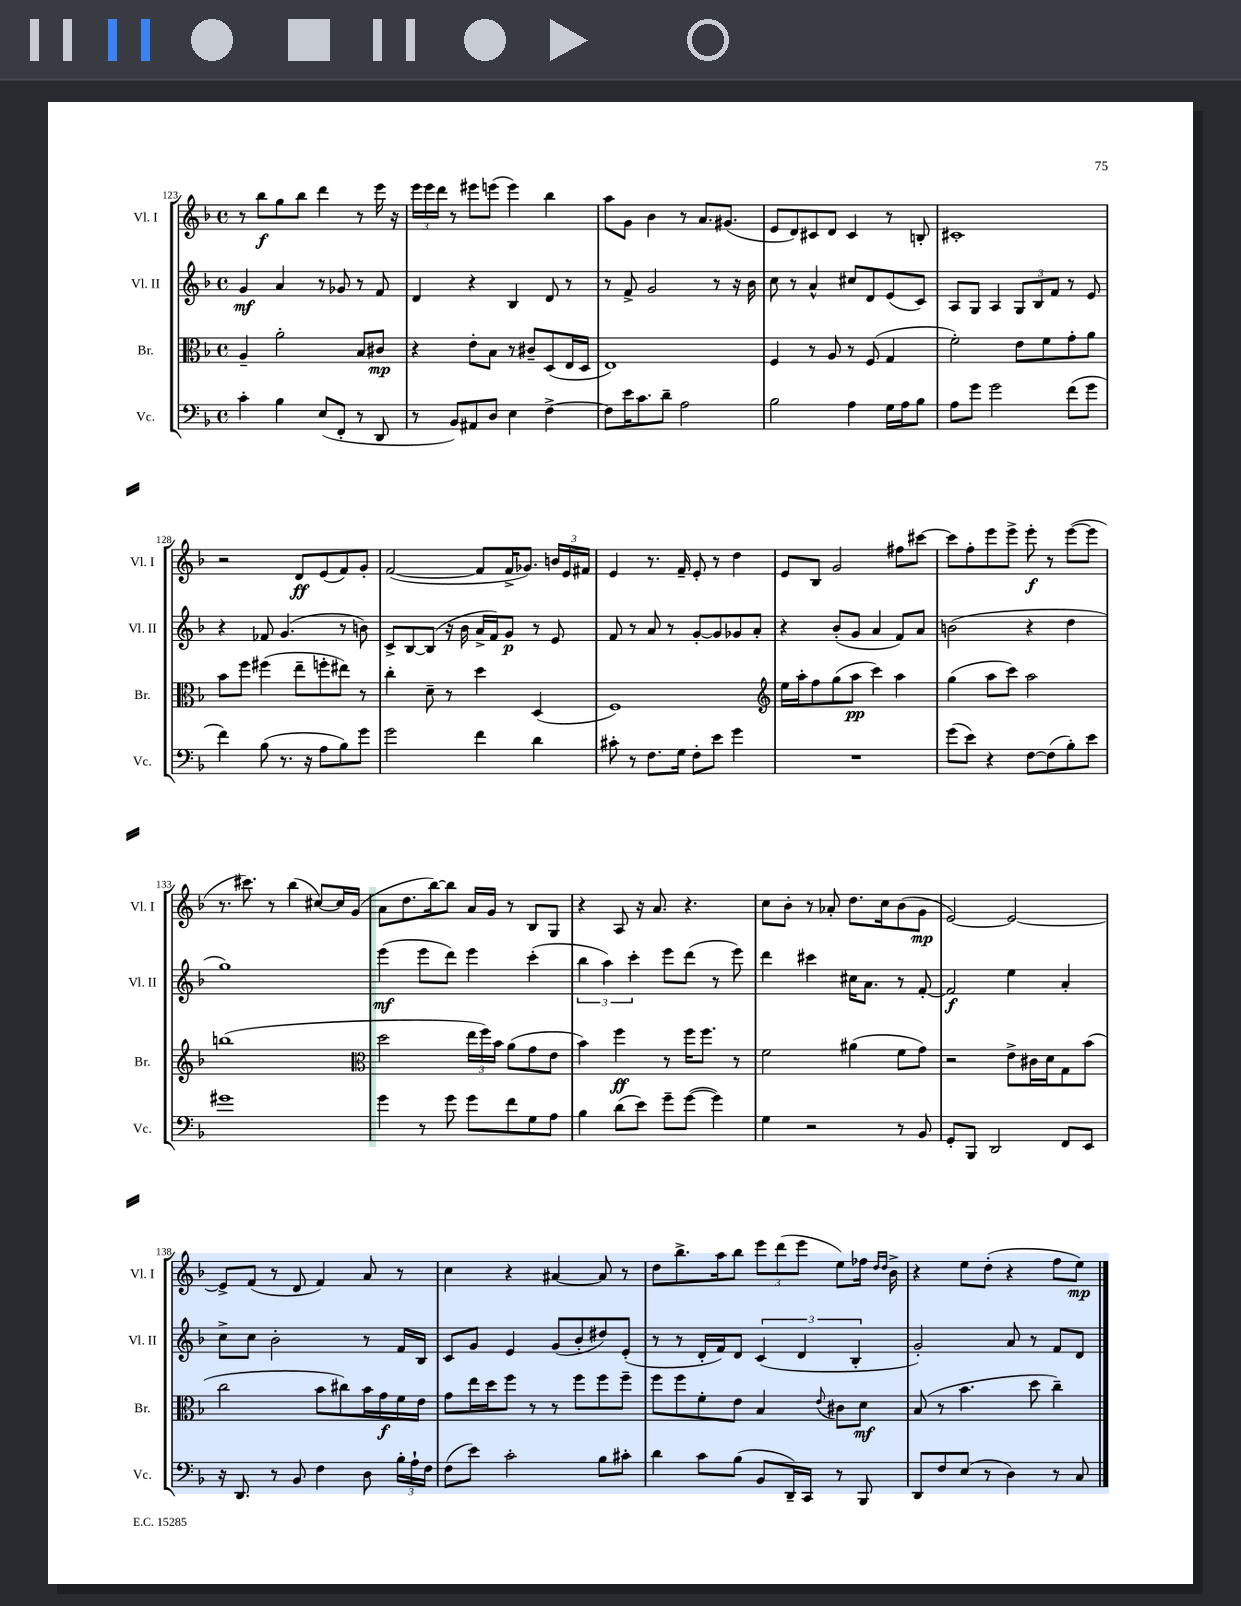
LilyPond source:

<<
\new StaffGroup <<
\new Staff = "s0" \with { instrumentName = "Vl. I" shortInstrumentName = "Vl. I" } {
    \clef treble \key f \major \defaultTimeSignature \time 4/4
    \autoBeamOff r8 bes''8[\f g''8 bes''8] d'''4 r8 e'''16 r16 |
    \tuplet 3/2 { e'''16[ e'''16 d'''16] } r8 eis'''8[ e'''8]( e'''4) bes''4 |
    a''8[ g'8] bes'4 r8 a'8.[ gis'8.]( |
    e'8[ d'8) cis'8 d'8] cis'4 r8 b8-. |
    cis'1-. |
    r2 d'8[\ff e'8( f'8) g'8]-. |
    f'2~( f'8[ f'16-> ges'8.]) \tuplet 3/2 { b'16[ e'16 fis'16] } |
    e'4 r8. f'16-- e'8-. r8 d''4 |
    e'8[ bes8] g'2 fis''8[ cis'''8]~ |
    cis'''8[ f''8-. e'''8 e'''8]-> e'''8-.\f r8 e'''8[~( e'''8] |
    r8. cis'''8.) r8 bes''4( cis''8[~) cis''16 g'16]( |
    a'8[ d''8. bes''16~) bes''8] a'16[ g'16] r8 bes8[ g8] |
    r4 a8 r16 a'8. r4. |
    c''8[ bes'8]-. r8 aes'8-. d''8.[ c''16 bes'8( g'8]\mp |
    e'2~) e'2~ |
    e'8[-> f'8]( r8 d'8 f'4) a'8 r8 |
    c''4 r4 ais'4~ ais'8 r8 |
    d''8[ bes''8.-> a''16 bes''8] \tuplet 3/2 { e'''8[ d'''8( e'''8] } e''8[) fes''16] \grace { d''16[ d''16] } bes'16-> |
    r4 e''8[ d''8]-.( r4 f''8[ e''8]\mp) \bar "|." |
}
\new Staff = "s1" \with { instrumentName = "Vl. II" shortInstrumentName = "Vl. II" } {
    \clef treble \key f \major \defaultTimeSignature \time 4/4
    \autoBeamOff g'4\mf a'4 r8 ges'8 r8 f'8 |
    d'4 r4 bes4 d'8 r8 |
    r8 f'8-> g'2 r8 r16 bes'16 |
    c''8 r8 a'4-^ cis''8[ d'8 e'8( c'8]) |
    a8[ g8] a4 \tuplet 3/2 { g8[ bes8 f'8] } r8 e'8 |
    r4 fes'8 g'4.( r8 b'8) |
    c'8[-> bes8~ bes8]( r16 bes'16 a'16[-> f'16) g'8]\p r8 e'8 |
    f'8 r8 a'8 r8 g'8[~-. g'8 ges'8 a'8]-. |
    r4 bes'8[-.( g'8] a'4 f'8[) a'8] |
    b'2( r4 d''4 |
    g''1) |
    e'''4\mf( e'''8[ d'''8]) e'''4 c'''4-.( |
    \tuplet 3/2 { bes''4 a''4) c'''4-. } e'''8[ d'''8]( r8 e'''8) |
    d'''4 cis'''4 cis''16[ a'8.] r8 f'8~-. |
    f'2\f e''4 a'4-. |
    c''8[-> c''8] bes'2-. r8 f'16[ bes16] |
    c'8[ g'8] e'4 g'8[( bes'8-. dis''8) e'8]-.( |
    r8 r8 d'16[-. f'16) d'8] \tuplet 3/2 { c'4( d'4 bes4-. } |
    g'2-.) a'8 r8 f'8[ d'8] \bar "|." |
}
\new Staff = "s2" \with { instrumentName = "Br." shortInstrumentName = "Br." } {
    \clef alto \key f \major \defaultTimeSignature \time 4/4
    \autoBeamOff a4-- a'2-. bes8[ cis'8]\mp |
    r4 e'8[-. bes8] r8 cis'8[-- d8( e16 d16] |
    e1) |
    f4 r8 a8 r8 f8( g4 |
    f'2-.) e'8[ f'8 g'8-. a'8] |
    bes'8[ f''8] fis''4( e''8[-- f''8-. eis''8]) r8 |
    c''4-. d'8-- r8 d''4 d4( |
    f1) |
    \clef treble e''16[ a''16-. f''8 g''8( a''8]\pp c'''4) a''4 |
    g''4( a''8[ c'''8]) a''2 |
    b''1( |
    \clef alto d''2 \tuplet 3/2 { e''16[ f''16) bes'16] } a'8[( g'8 e'8] |
    bes'4) f''4\ff r8 f''16[ f''8.] r8 |
    f'2 ais'4( f'8[ g'8]) |
    r2 e'8[-> cis'16 d'16 g8 bes'8]( |
    c''2 bes'8[ cis''8) bes'16 g'16\f f'16 e'16] |
    g'8[ e''16 d''16 f''8] r8 r8 f''8[ f''8 f''8]-- |
    f''8[ f''8 f'8-. e'8] bes4 \appoggiatura { e'8 } cis'8[ d'8]\mf |
    bes8( r8 bes'4. d''8 c''4--) \bar "|." |
}
\new Staff = "s3" \with { instrumentName = "Vc." shortInstrumentName = "Vc." } {
    \clef bass \key f \major \defaultTimeSignature \time 4/4
    \autoBeamOff c'4-. bes4 e8[( f,8]-. r8 d,8 |
    r8 bes,8[) ais,8 d8] e4 f4~-> |
    f8[ e'16 c'8. d'8]-- a2 |
    bes2 a4 g16[ a16 bes8] |
    a8[ g'8] g'2 f'8[( g'8] |
    f'4) bes8( r8. r16 a8[ bes8) g'8] |
    g'2 f'4 d'4 |
    cis'8-. r8 f8.[ g16] f8[-. e'8] g'4 |
    R1 |
    g'8[( e'8]) r4 f8[~ f8( bes8-.) e'8] |
    gis'1 |
    g'4 r8 g'8 g'8[ f'8 g8 a8] |
    bes4 d'8[( e'8]) g'8[-- g'8]~( g'4) |
    g4 r2 r8 bes,8 |
    g,8[-. bes,,8] d,2 f,8[ e,8] |
    r16 d,8. r8 bes,8 f4 d8 \tuplet 3/2 { bes16[-. a16-! f16] } |
    f8[( e'8]) c'2-. bes8[ cis'8]-. |
    d'4 c'8[ bes8]( bes,8[ d,16--) c,16] r8 bes,,8 |
    d,8[ f8 e8]( r8 d4) r8 c8 \bar "|." |
}
>>
>>
\layout { \context { \Score currentBarNumber = #123 } }
